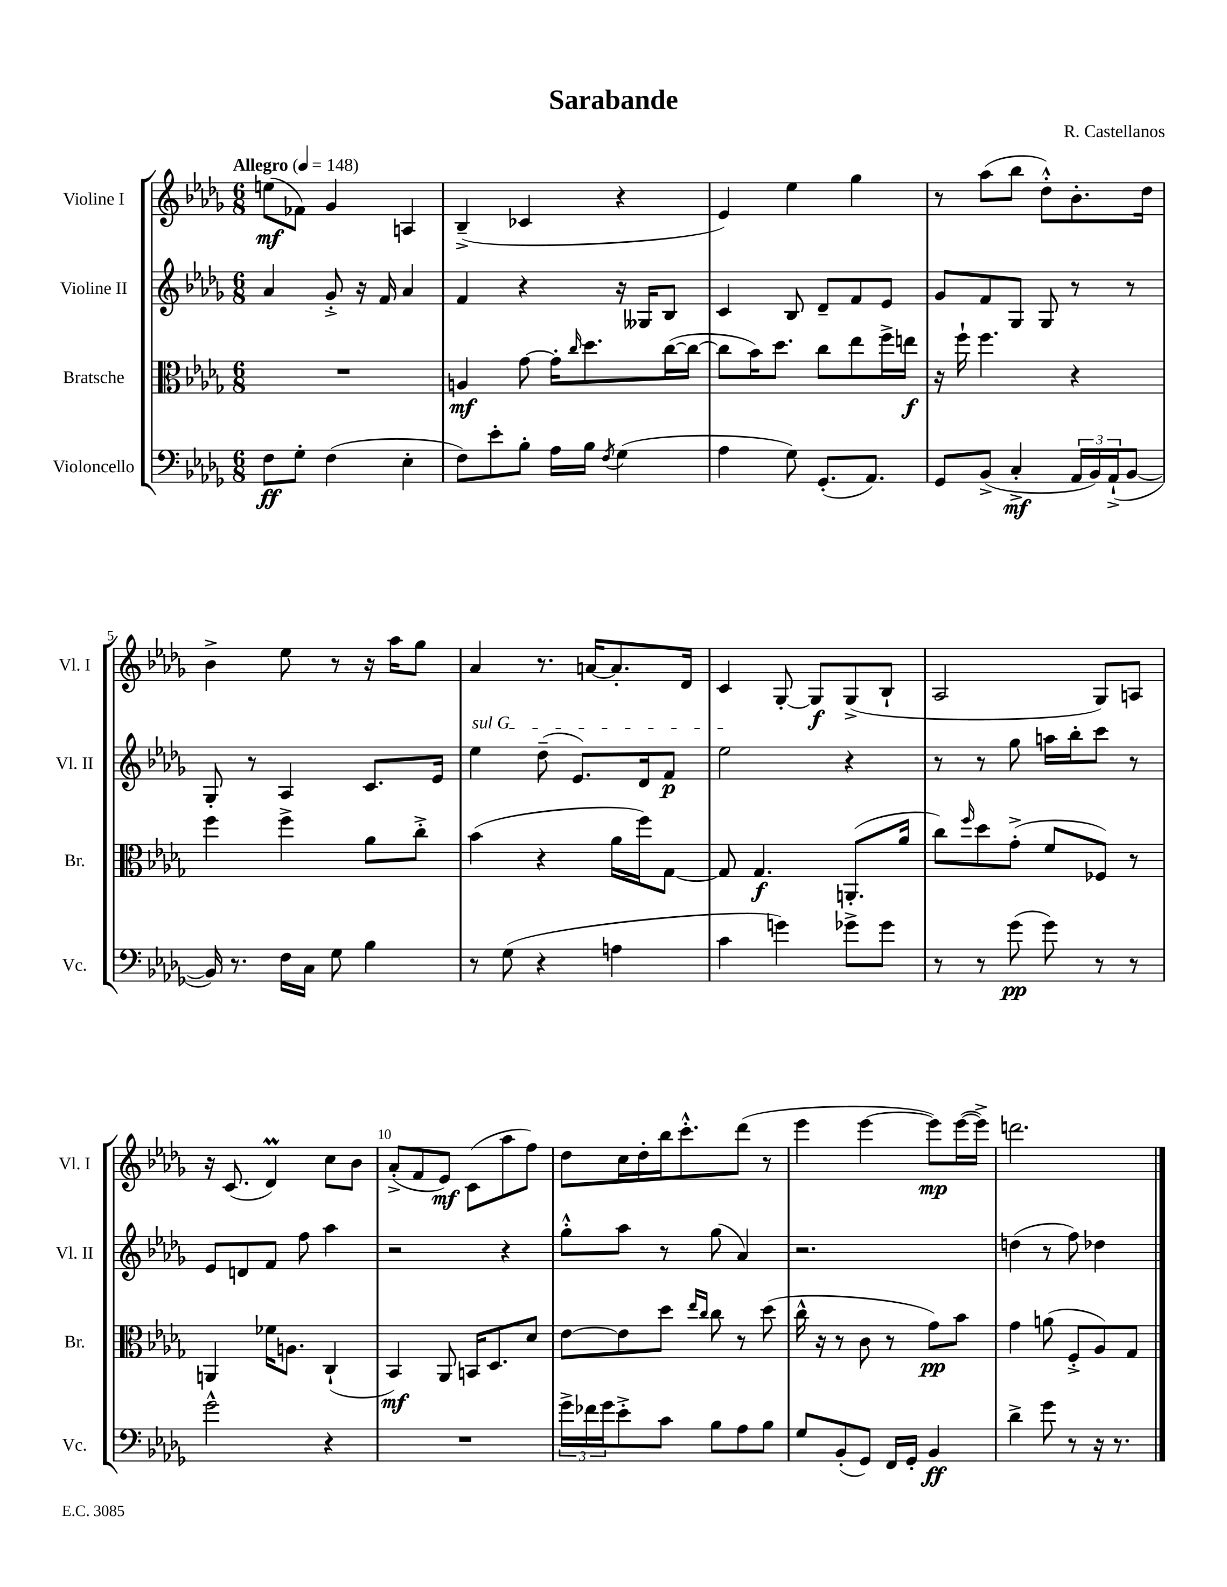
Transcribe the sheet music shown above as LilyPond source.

\header { title = "Sarabande" composer = "R. Castellanos" }
<<
\new StaffGroup <<
\new Staff = "s0" \with { instrumentName = "Violine I" shortInstrumentName = "Vl. I" } {
    \clef treble \key des \major \numericTimeSignature \time 6/8 \tempo "Allegro" 4 = 148
    e''8\mf( fes'8) ges'4 a4 |
    bes4--->( ces'4 r4 |
    ees'4) ees''4 ges''4 |
    r8 aes''8( bes''8 des''8-.-^) bes'8.-. des''16 |
    bes'4-> ees''8 r8 r16 aes''16 ges''8 |
    aes'4 r8. a'16~ a'8.-. des'16 |
    c'4 ges8~-. ges8\f ges8->( bes8-! |
    aes2 ges8) a8 |
    r16 c'8.( des'4\prall) c''8 bes'8 |
    aes'8-.->( f'8 ees'8\mf) c'8( aes''8 f''8) |
    des''8 c''16 des''16-. bes''16 c'''8.-.-^ des'''8( r8 |
    ees'''4 ees'''4~ ees'''8\mp) ees'''16~( ees'''16->) |
    d'''2. \bar "|." |
}
\new Staff = "s1" \with { instrumentName = "Violine II" shortInstrumentName = "Vl. II" } {
    \clef treble \key des \major \numericTimeSignature \time 6/8
    aes'4 ges'8-.-> r16 f'16 aes'4 |
    f'4 r4 r16 geses16 bes8 |
    c'4 bes8 des'8-- f'8 ees'8 |
    ges'8 f'8 ges8 ges8 r8 r8 |
    ges8-. r8 aes4 c'8. ees'16 |
    \once \override TextSpanner.bound-details.left.text = \markup { \italic "sul G" } ees''4\startTextSpan des''8--( ees'8.) des'16 f'8\p |
    ees''2\stopTextSpan r4 |
    r8 r8 ges''8 a''16 bes''16-. c'''8 r8 |
    ees'8 d'8 f'8 f''8 aes''4 |
    r2 r4 |
    ges''8-.-^ aes''8 r8 ges''8( aes'4) |
    r2. |
    d''4( r8 f''8) des''4 \bar "|." |
}
\new Staff = "s2" \with { instrumentName = "Bratsche" shortInstrumentName = "Br." } {
    \clef alto \key des \major \numericTimeSignature \time 6/8
    R2. |
    a4\mf ges'8~ ges'16-. \grace { c''16 } des''8. c''16~( c''16~ |
    c''8 bes'16) des''8. c''8 ees''8 f''16-> e''16\f |
    r16 f''16-! f''4. r4 |
    f''4 f''4-> aes'8 c''8-.-> |
    bes'4( r4 aes'16 f''16) ges8~ |
    ges8 ges4.\f a,8.-.( aes'16 |
    c''8) \grace { f''16 } des''8 ges'8-.->( f'8 fes8) r8 |
    a,4 fes'16 a8. c4-!( |
    bes,4\mf) aes,8 b,16 des8. des'8 |
    ees'8~ ees'8 des''8 \grace { ees''16 c''16 } c''8 r8 des''8( |
    c''16-^ r16 r8 c'8 r8 ges'8\pp) bes'8 |
    ges'4 a'8( f8-.-> aes8) ges8 \bar "|." |
}
\new Staff = "s3" \with { instrumentName = "Violoncello" shortInstrumentName = "Vc." } {
    \clef bass \key des \major \numericTimeSignature \time 6/8
    f8\ff ges8-. f4( ees4-. |
    f8) ees'8-. bes8-. aes16 bes16 \acciaccatura { f8 } ges4( |
    aes4 ges8) ges,8.-.( aes,8.) |
    ges,8 bes,8->( c4-.->\mf \tuplet 3/2 { aes,16 bes,16) aes,16-!->( } bes,8~ |
    bes,16) r8. f16 c16 ges8 bes4 |
    r8 ges8( r4 a4 |
    c'4 g'4) ges'8-> ges'8 |
    r8 r8 ges'8\pp( ges'8) r8 r8 |
    ges'2-^ r4 |
    R2. |
    \tuplet 3/2 { ges'16-> fes'16 ges'16 } ees'8-.-> c'8 bes8 aes8 bes8 |
    ges8 bes,8-.( ges,8) f,16 ges,16-. bes,4\ff |
    des'4-> ges'8 r8 r16 r8. \bar "|." |
}
>>
>>
\layout { \context { \Score \override BarNumber.break-visibility = ##(#f #t #t) barNumberVisibility = #(every-nth-bar-number-visible 5) } }
